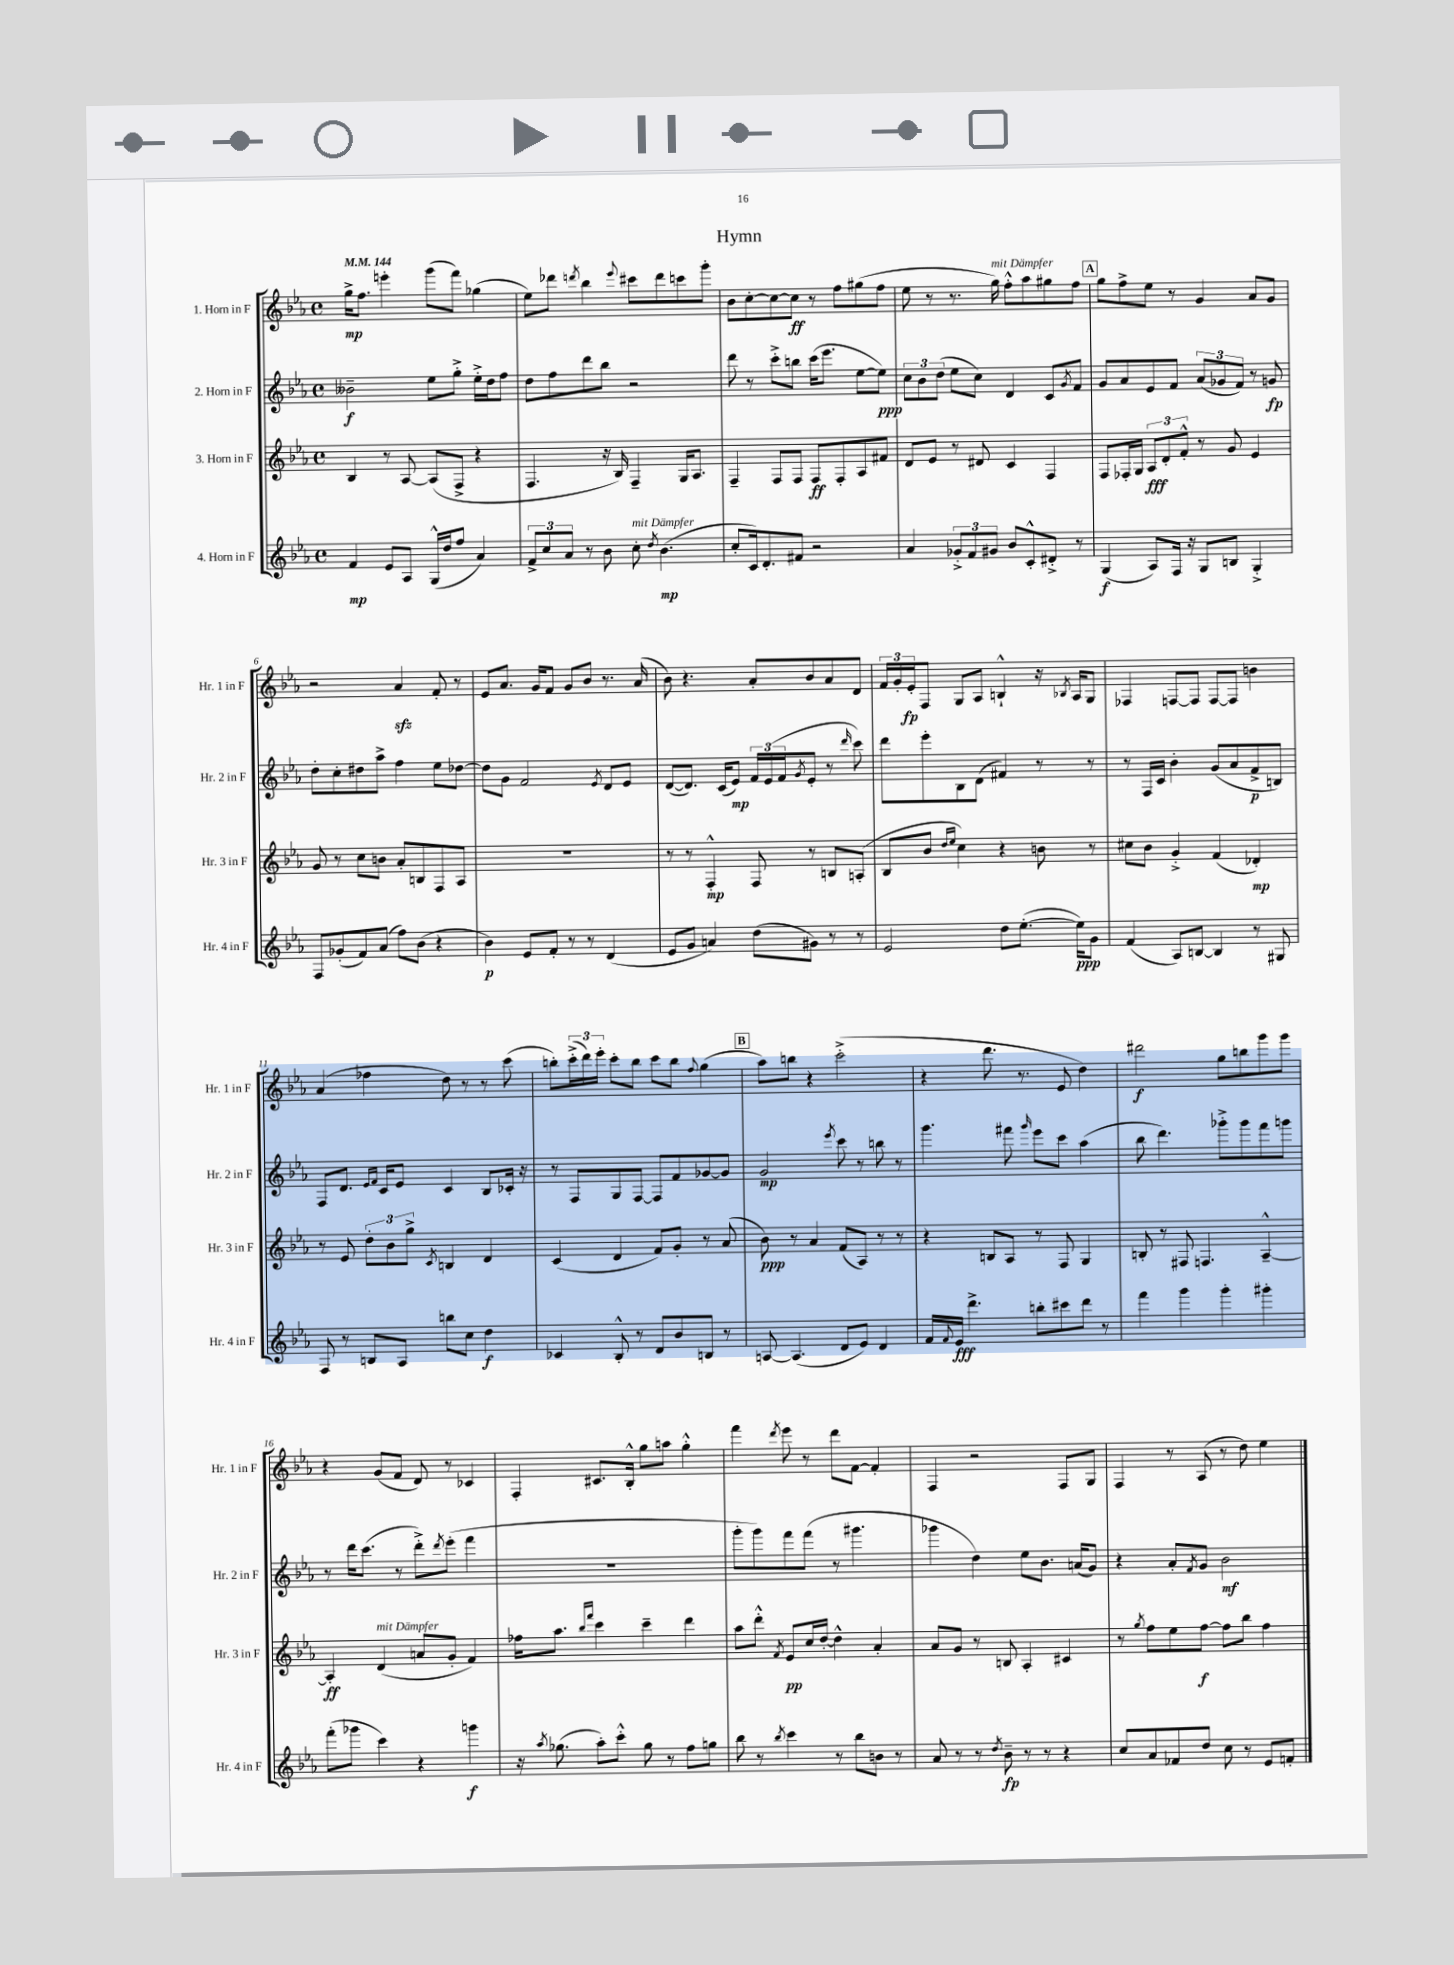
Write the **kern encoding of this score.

**kern	**kern	**kern	**kern
*staff4	*staff3	*staff2	*staff1
*clefG2	*clefG2	*clefG2	*clefG2
*k[b-e-a-]	*k[b-e-a-]	*k[b-e-a-]	*k[b-e-a-]
*M4/4	*M4/4	*M4/4	*M4/4
*met(c)	*met(c)	*met(c)	*met(c)
*MM144	*MM144	*MM144	*MM144
4f	4B-	2b--~	16gg^
.	.	.	8.ff
8e-	8r	.	4eee'
8A-	[8A-	.	.
(16G^^	(8A-]	8ee-	(8ggg
16dd	.	.	.
8ff	8F^	8gg'^	8fff)
4a-)	4r	16ee-'^	(4gg-
.	.	16dd	.
.	.	8ff	.
=	=	=	=
12f^	4.F	8dd	8ee-)
12cc	.	.	.
.	.	8ff	8ddd-
12a-	.	.	.
.	.	.	8qddd
8r	.	8ddd	4bb-
8b-	16r	8bb-	.
.	16B-)	.	.
.	.	.	8qqeee-
8cc'	4F~	2r	8ccc#
8qdd	.	.	.
(4.b-	.	.	8ddd
.	16G	.	8ccc
.	8.A-	.	.
.	.	.	8ggg'
=	=	=	=
8cc'	4F~	8ddd	8b-
16c)	.	8r	[8cc'
8.d'	.	.	.
.	8F	8ccc'^	8cc_
8f#	8F	8bb	8cc]
2r	8F	(16ccc	8r
.	.	8.eee-	.
.	8F'	.	8ff
.	8A-	[8ee-	(8gg#
.	8f#	8ee-])	8ff
=	=	=	=
4a-	8d	12cc	8ee-
.	.	12b-	.
.	8e-	.	8r
.	.	(12dd	.
12g-'^	8r	8ee-	8.r
12f	.	.	.
.	8d#	8cc)	.
12g#	.	.	.
.	.	.	16gg)
8b-	4c	4d	8ff'^^
8c'^^	.	.	8aa-
8d#'^	4F	8c	8gg#
.	.	8qg	.
8r	.	8f	8ff
=	=	=	=
(4G	8F	8g	8gg
.	16F-'	8a-	8ff^
.	16G	.	.
8A-)	12A-	8e-	8ee-
.	12d'	.	.
16F	.	8f	8r
.	12f'^^	.	.
16r	.	.	.
8G	8r	(12a-	4g
.	.	12g-	.
8B	8g	.	.
.	.	12f)	.
4G'^	4e-	8r	8a-
.	.	8g	8g
=	=	=	=
8F	8g	8dd'	2r
(8g-'	8r	8cc'	.
8f)	8cc	8dd#	.
(8a-	8b	8aa-^	.
8ff)	8a-'	4ff	4a-
(8b-	8B	.	.
4r	8F	8ee-	8f'
.	8A-	[8dd-	8r
=	=	=	=
4b-)	1r	8dd-]	8e-
.	.	8g	8.a-
8e-	.	2f	.
.	.	.	16g
8f'	.	.	8f
8r	.	.	8g
8r	.	.	8b-
.	.	8qe-	.
(4d	.	8d	8.r
.	.	8e-	.
.	.	.	(16a-
=	=	=	=
8e-	8r	([8d	8b-)
8g	8r	8.d])	4.r
4a)	4F'^^	.	.
.	.	(16c	.
.	.	8e-)	.
(8dd	8F	24f	8a-'
.	.	(24e-	.
.	.	24f	.
.	.	8qg	.
8g#)	8r	8e-'	8b-
8r	8B	8r	8a-
.	.	16qqddd	.
8r	(8A'	8ccc)	8d
=	=	=	=
2e-	8B-	8ddd	24f
.	.	.	24g'
.	.	.	24e-'
.	8b-	8eee-'	8F
.	16qqdd	.	.
.	16qqee-	.	.
.	4cc)	8B-	8G
.	.	(8d	8A-
8dd	4r	4f#)	4B`^^
([8.ee-'	.	.	.
.	8b	8r	16r
.	.	.	8qB-
16ee-])	.	.	16A-
8g	8r	8r	8G
=	=	=	=
(4f	8cc#	8r	4F-
.	8b-	16F	.
.	.	16c	.
8A-)	4g'^	4b-'	[8F
[8B	.	.	8F]
4B]	(4f	(8g	[8F
.	.	8a-	8F]
8r	4d-')	8f^	4b
8G#	.	8B)	.
=	=	=	=
8F	8r	8F	(4a-
8r	8e-	8.d	.
8B	12dd'	.	4ff-
.	.	16qqe-	.
.	.	16qqf	.
.	.	16c	.
.	12b-	.	.
8A-	.	8e-	.
.	12gg^	.	.
.	8qc	.	.
8bb	4B	4c	8dd)
8cc	.	.	8r
4dd	4d	8B-	8r
.	.	16c-'	(8ccc
.	.	16r	.
=	=	=	=
4c-	(4c	8r	8bb')
.	.	8F	(24ccc'^
.	.	.	24ddd)
.	.	.	24eee-'
8B-'^^	4d	8G	8ccc'
8r	.	[8F	8bb
8d	8f)	8F]	8ccc
8b-	8g'	8f	8bb
.	.	.	8qqff
8B	8r	[8g-	(4gg
8r	(8a-	8g-]	.
=	=	=	=
[8A	8b-)	2g	8aa-)
(4.A]	8r	.	8bb
.	4a-	.	4r
.	.	8qeee-	.
8d	(8f	8ccc	(2ccc'^
8e-)	8A-)	8r	.
4d	8r	8bb	.
.	8r	8r	.
=	=	=	=
16f	4r	4.ggg	4r
8qqf	.	.	.
16e-	.	.	.
4.ddd^	.	.	.
.	8B	.	8.ddd
.	8A-	8fff#	.
.	.	.	8.r
.	.	16qqggg	.
8bb'	8r	8eee-	.
8ccc#	8F	8ccc	8e-
8ddd	4G	(4aa-	4dd)
8r	.	.	.
=	=	=	=
4fff	8B'	8bb-	2ddd#
.	8r	4.ddd)	.
4ggg	8F#	.	.
.	4.F	.	.
4ggg'	.	8ggg-'^	8gg
.	.	8ggg-	8bb
4ggg#'	[4A-~^^	8fff	8ggg
.	.	8ggg	8ggg
=	=	=	=
(8fff'	4A-']	8r	4r
8ggg-	.	16ddd	.
.	.	(8.ccc	.
4ccc)	(4d	.	(8g
.	.	8r	8f
4r	8a	8ddd'^)	8d)
.	.	8qddd	.
.	8g'	(8eee-'	8r
4ggg	4f)	4fff	4c-
=	=	=	=
16r	16ff-	1r	4F'
8qaa-	.	.	.
(8.gg-	8.aa-	.	.
.	16qqbb-	.	.
.	16qqfff	.	.
8aa-')	4ccc	.	8.c#
8ccc'^^	.	.	.
.	.	.	16B-'^^
8gg-	4ccc~	.	8gg
8r	.	.	8aa
8ff	4ddd	.	4gg'^^
8gg	.	.	.
=	=	=	=
8bb-	8aa-	8ggg'	4fff
8r	8ddd'^^	8ggg)	.
8qbb-	8qf	.	8qddd
4ccc	8e-	8fff	8eee-
.	16cc	(8fff	8r
.	[16dd'	.	.
8r	4dd^^]	8r	8ddd
8bb-	.	4.ggg#	[8f
8b	4a-'	.	4f']
8r	.	.	.
=	=	=	=
8a-	8a-	4ggg-	4F
8r	8g	.	.
8r	8r	4dd)	2r
8qdd	.	.	.
8b-~	8B	.	.
8r	4A-'	8ee-	.
8r	.	8.b-	.
4r	4c#	.	8F
.	.	(16a	.
.	.	8g)	8G
=	=	=	=
8cc	8r	4r	4F
.	8qgg	.	.
8a-	8ff	.	.
8f-	8ee-	8a-'	8r
.	.	8qf	.
8dd	[8ff	8g	(8A-
8cc	8ff]	2b-	8r
8r	8bb-	.	8dd)
8e-	4ff	.	4ee-
8f'	.	.	.
==	==	==	==
*-	*-	*-	*-
